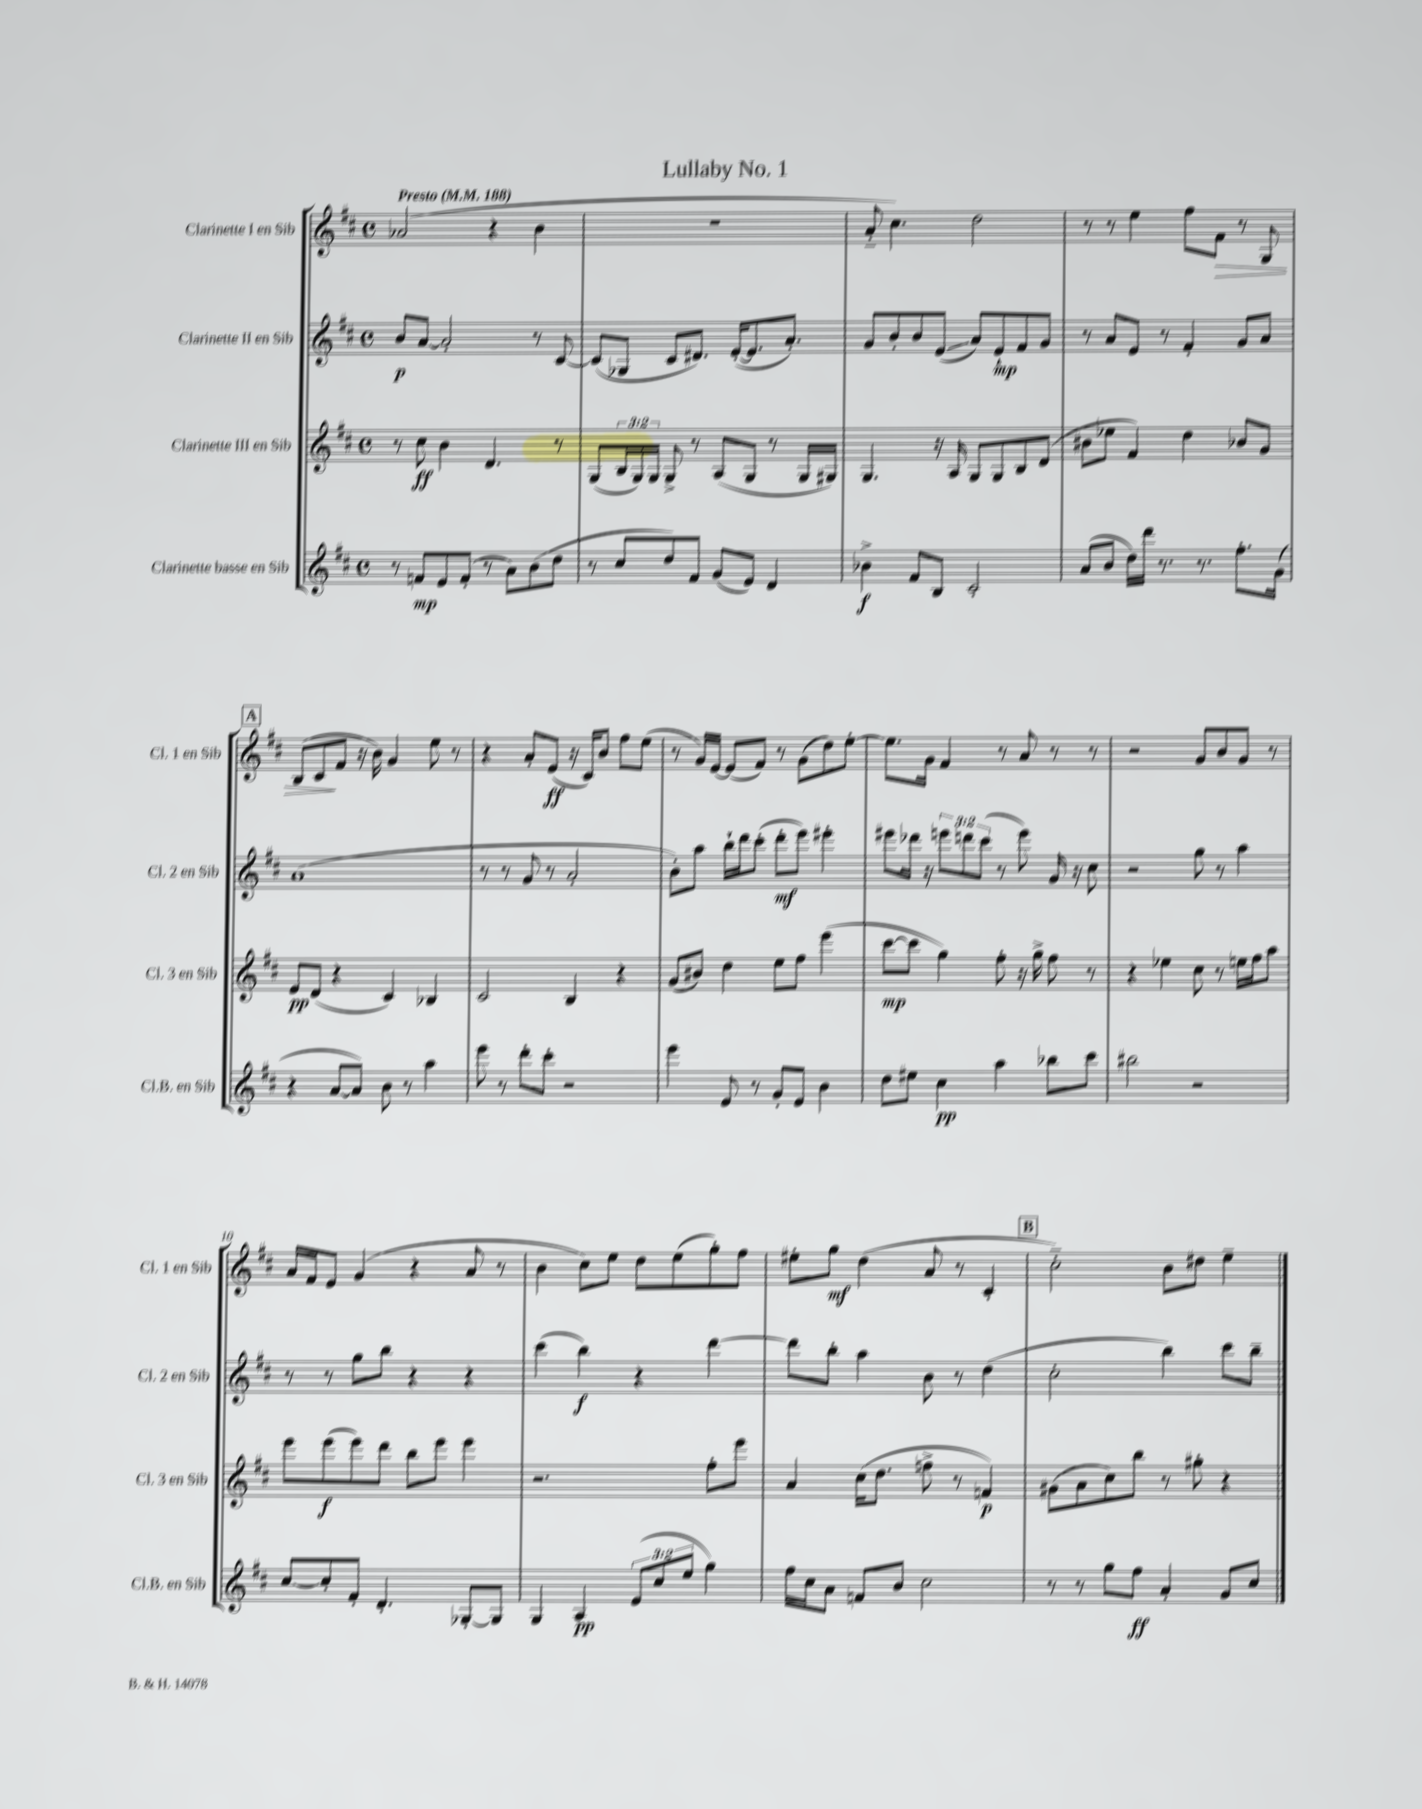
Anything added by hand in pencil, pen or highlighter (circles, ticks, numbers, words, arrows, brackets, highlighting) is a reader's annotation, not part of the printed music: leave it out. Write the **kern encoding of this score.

**kern	**kern	**kern	**kern
*staff4	*staff3	*staff2	*staff1
*clefG2	*clefG2	*clefG2	*clefG2
*k[f#c#]	*k[f#c#]	*k[f#c#]	*k[f#c#]
*M4/4	*M4/4	*M4/4	*M4/4
*met(c)	*met(c)	*met(c)	*met(c)
*MM188	*MM188	*MM188	*MM188
8r	8r	8b	(2a-
8f	8cc#	[8a	.
8e	4b	2a']	.
(8f'	.	.	.
8r	4.d	.	4r
8a)	.	.	.
(8b	.	8r	4b
8dd	8r	[8c#	.
=	=	=	=
8r	(8G	(8c#]	1r
8cc#	24B	8G-	.
.	24G)	.	.
.	24G	.	.
8dd)	8G^	8c#	.
8f#	8r	8.d#)	.
(8g	(8A	.	.
.	.	([16e'	.
8e)	8G	8.e]	.
4d	8r	.	.
.	.	8.a')	.
.	16G	.	.
.	16G#)	.	.
=	=	=	=
4b-^	4.G	8g	8a'~
.	.	8b'	4.cc#)
8f#	.	8b	.
8B	16r	(8e	.
.	16A	.	.
2c#'	8G	8a)	2dd
.	8G	8e`	.
.	8B	8f#	.
.	(8d	8g	.
=	=	=	=
(8a	8b#	8r	8r
8b	8ee-	8a	8r
16dd)	4f#)	8e	4ee
16ddd	.	.	.
8.r	.	8r	.
.	4dd	4f#'	8ff#
8.r	.	.	.
.	.	.	8f#
8.ff#'	8b-	8g	8r
.	8g	8a	8G
(16g	.	.	.
=	=	=	=
4r	8e	(1a	(8B
.	(8d	.	8c#
[8a	4r	.	8f#
8a])	.	.	16r
.	.	.	16b)
8b	4c#)	.	4g
8r	.	.	.
4aa	4B-	.	8ee
.	.	.	8r
=	=	=	=
8eee	2c#	8r	4r
8r	.	8r	.
8ddd'	.	8g	8a'
8ccc#'	.	8r	(8e
2r	4B	2a'	16r
.	.	.	16c#)
.	.	.	8b
.	4r	.	8ff#
.	.	.	(8ee
=	=	=	=
4eee	(8g	8b')	8r
.	8b#)	8aa	16g)
.	.	.	[16e
8e	4dd	16bb`	(8e]
.	.	16ddd	.
8r	.	(8ccc#'	8f#)
8g'	8ee	8ddd'	8r
8e	8ff#	8eee)	(8g
4b	(4eee	4eee#'	8dd)
.	.	.	[8ee'
=	=	=	=
8dd	[8ccc#	8eee#	8.ee]
8ee#	8ccc#]	16ddd-	.
.	.	16r	16g
4cc#	4gg)	12eee	4f#
.	.	12ddd	.
.	.	(12ccc#	.
4aa	8ff#'	8r	8r
.	16r	8eee)	8a
.	16gg^	.	.
8bb-	8ff#	16g	8r
.	.	16r	.
8ccc#	8r	8cc#	8r
=	=	=	=
2bb#	4r	2r	2r
.	4ee-	.	.
2r	8cc#	8gg	8g
.	8r	8r	8b
.	16ee	4aa	8g
.	16ff#	.	.
.	8aa	.	8r
=	=	=	=
[8cc#	8eee	8r	16a
.	.	.	16f#
8cc#']	(8eee	8r	8e
8f#'	8eee)	8gg	(4g
4.d'	8ddd	8bb	.
.	8bb	4r	4r
.	8eee	.	.
[8G-'	4eee	4r	8a
8G-]	.	.	8r
=	=	=	=
4G	2.r	(4ccc#	4b
4A	.	4bb)	8cc#)
.	.	.	8ee
(12e	.	4r	8dd
12cc#	.	.	.
.	.	.	(8ee
12ee	.	.	.
4gg)	8ff#'	[4ddd	8gg')
.	8eee	.	8ff#
=	=	=	=
16ff#	4a	8ddd]	8ee#'
16cc#	.	.	.
8a	.	8bb'	8gg
8f	(16cc#	4aa	(4dd
.	8.dd	.	.
8b	.	.	.
2cc#	8ff^	8b	8a
.	8r	8r	8r
.	4f)	(4dd	4c#'
=	=	=	=
8r	(8g#	2cc#'	2cc#'~)
8r	8a	.	.
8gg	8cc#)	.	.
8ff#	8bb	.	.
4a'	8r	4bb)	8b
.	8gg#'	.	8dd#
8g	4r	8ccc#	4ee~
8cc#	.	8bb~	.
==	==	==	==
*-	*-	*-	*-
